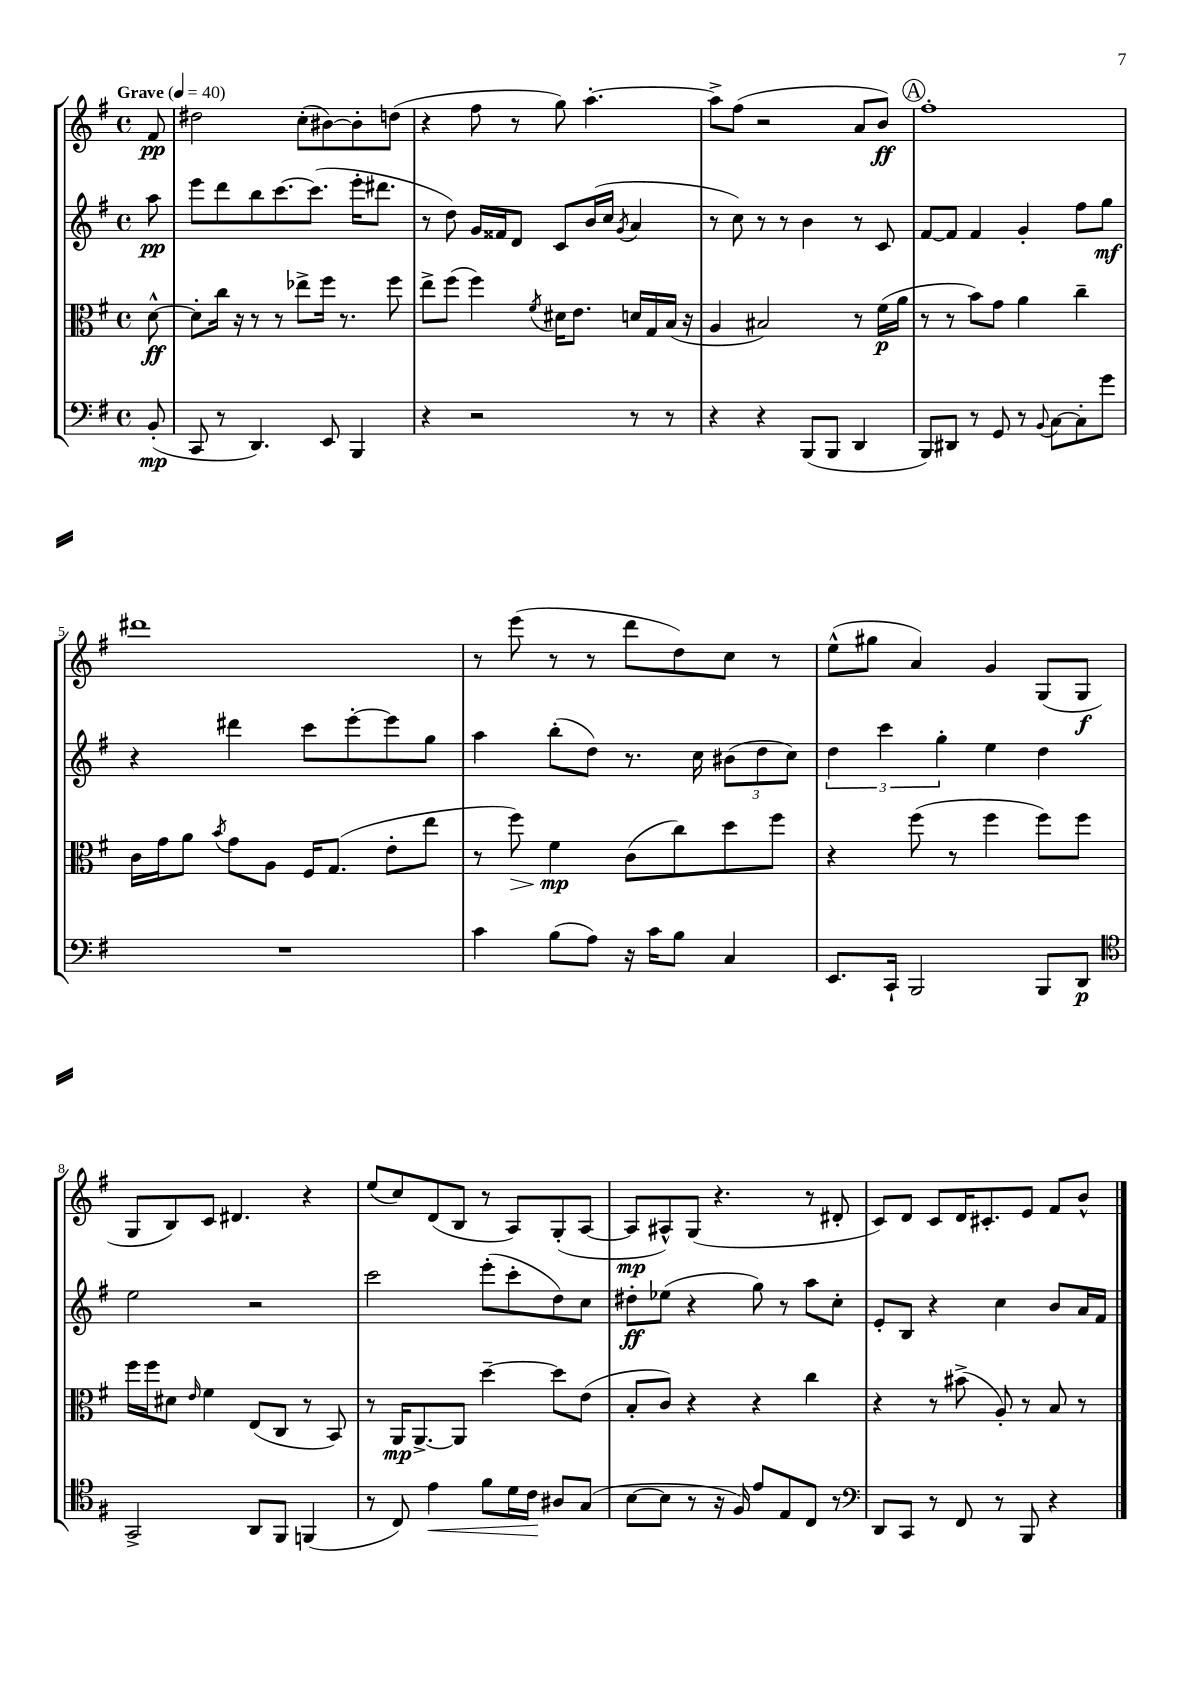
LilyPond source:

<<
\new StaffGroup <<
\new Staff = "s0" {
    \clef treble \key g \major \defaultTimeSignature \time 4/4 \partial 8 \tempo "Grave" 4 = 40
    fis'8\pp |
    dis''2 c''8-.( bis'8~) bis'8-. d''8( |
    r4 fis''8 r8 g''8) a''4.~-. |
    a''8-> fis''8( r2 a'8 b'8\ff) |
    \mark \markup { \circle "A" } fis''1-. |
    dis'''1 |
    r8 e'''8( r8 r8 d'''8 d''8) c''8 r8 |
    e''8-^( gis''8 a'4) g'4 g8( g8\f |
    g8 b8) c'8 dis'4. r4 |
    e''8( c''8) d'8( b8 r8 a8) g8-.( a8~ |
    a8\mp ais8-^) g8( r4. r8 dis'8-. |
    c'8) d'8 c'8 d'16 cis'8.-. e'8 fis'8 b'8-^ \bar "|." |
}
\new Staff = "s1" {
    \clef treble \key g \major \defaultTimeSignature \time 4/4 \partial 8
    a''8\pp |
    e'''8 d'''8 b''8 c'''8.~ c'''8.( e'''16-. dis'''8. |
    r8 d''8) g'16 fisis'16 d'8 c'8 b'16( c''16 \acciaccatura { g'8 } a'4 |
    r8 c''8) r8 r8 b'4 r8 c'8 |
    \mark \markup { \circle "A" } fis'8~ fis'8 fis'4 g'4-. fis''8 g''8\mf |
    r4 dis'''4 c'''8 e'''8~-. e'''8 g''8 |
    a''4 b''8-.( d''8) r8. c''16 \tuplet 3/2 { bis'8( d''8 c''8) } |
    \tuplet 3/2 { d''4 c'''4 g''4-. } e''4 d''4 |
    e''2 r2 |
    c'''2 e'''8-.( c'''8-. d''8) c''8 |
    dis''8-.\ff ees''8( r4 g''8) r8 a''8 c''8-. |
    e'8-. b8 r4 c''4 b'8 a'16 fis'16 \bar "|." |
}
\new Staff = "s2" {
    \clef alto \key g \major \defaultTimeSignature \time 4/4 \partial 8
    d'8~-^\ff |
    d'8-. c''16 r16 r8 r8 ees''8-> fis''16 r8. fis''8 |
    e''8-> fis''8( fis''4) \acciaccatura { fis'8 } dis'16 e'8. d'16 g16 b16( r16 |
    a4 bis2) r8 fis'16\p( a'16 |
    \mark \markup { \circle "A" } r8 r8 b'8) g'8 a'4 c''4-- |
    c'16 g'16 a'8 \acciaccatura { b'8 } g'8 a8 fis16 g8.( e'8-. e''8 |
    r8 fis''8\>) fis'4\mp\! c'8( c''8) d''8 fis''8 |
    r4 fis''8( r8 fis''4 fis''8) fis''8 |
    fis''16 fis''16 dis'8 \grace { e'16 } fis'4 e8( c8 r8 b,8) |
    r8 a,16\mp a,8.~-> a,8 d''4~-- d''8 e'8( |
    b8-. c'8) r4 r4 c''4 |
    r4 r8 bis'8->( a8-.) r8 b8 r8 \bar "|." |
}
\new Staff = "s3" {
    \clef bass \key g \major \defaultTimeSignature \time 4/4 \partial 8
    b,8-.\mp( |
    c,8 r8 d,4.) e,8 b,,4 |
    r4 r2 r8 r8 |
    r4 r4 b,,8( b,,8 d,4 |
    \mark \markup { \circle "A" } b,,8) dis,8 r8 g,8 r8 \appoggiatura { b,8 } c8~ c8-. g'8 |
    R1 |
    c'4 b8( a8) r16 c'16 b8 c4 |
    e,8. c,16-! b,,2 b,,8 d,8\p |
    \clef tenor g,2-> a,8 fis,8 f,4( |
    r8 c8) e'4\< fis'8 d'16 c'16\! ais8 g8( |
    b8~ b8 r8 r16 fis16) e'8 e8 c8 r8 |
    \clef bass d,8 c,8 r8 fis,8 r8 b,,8 r4 \bar "|." |
}
>>
>>
